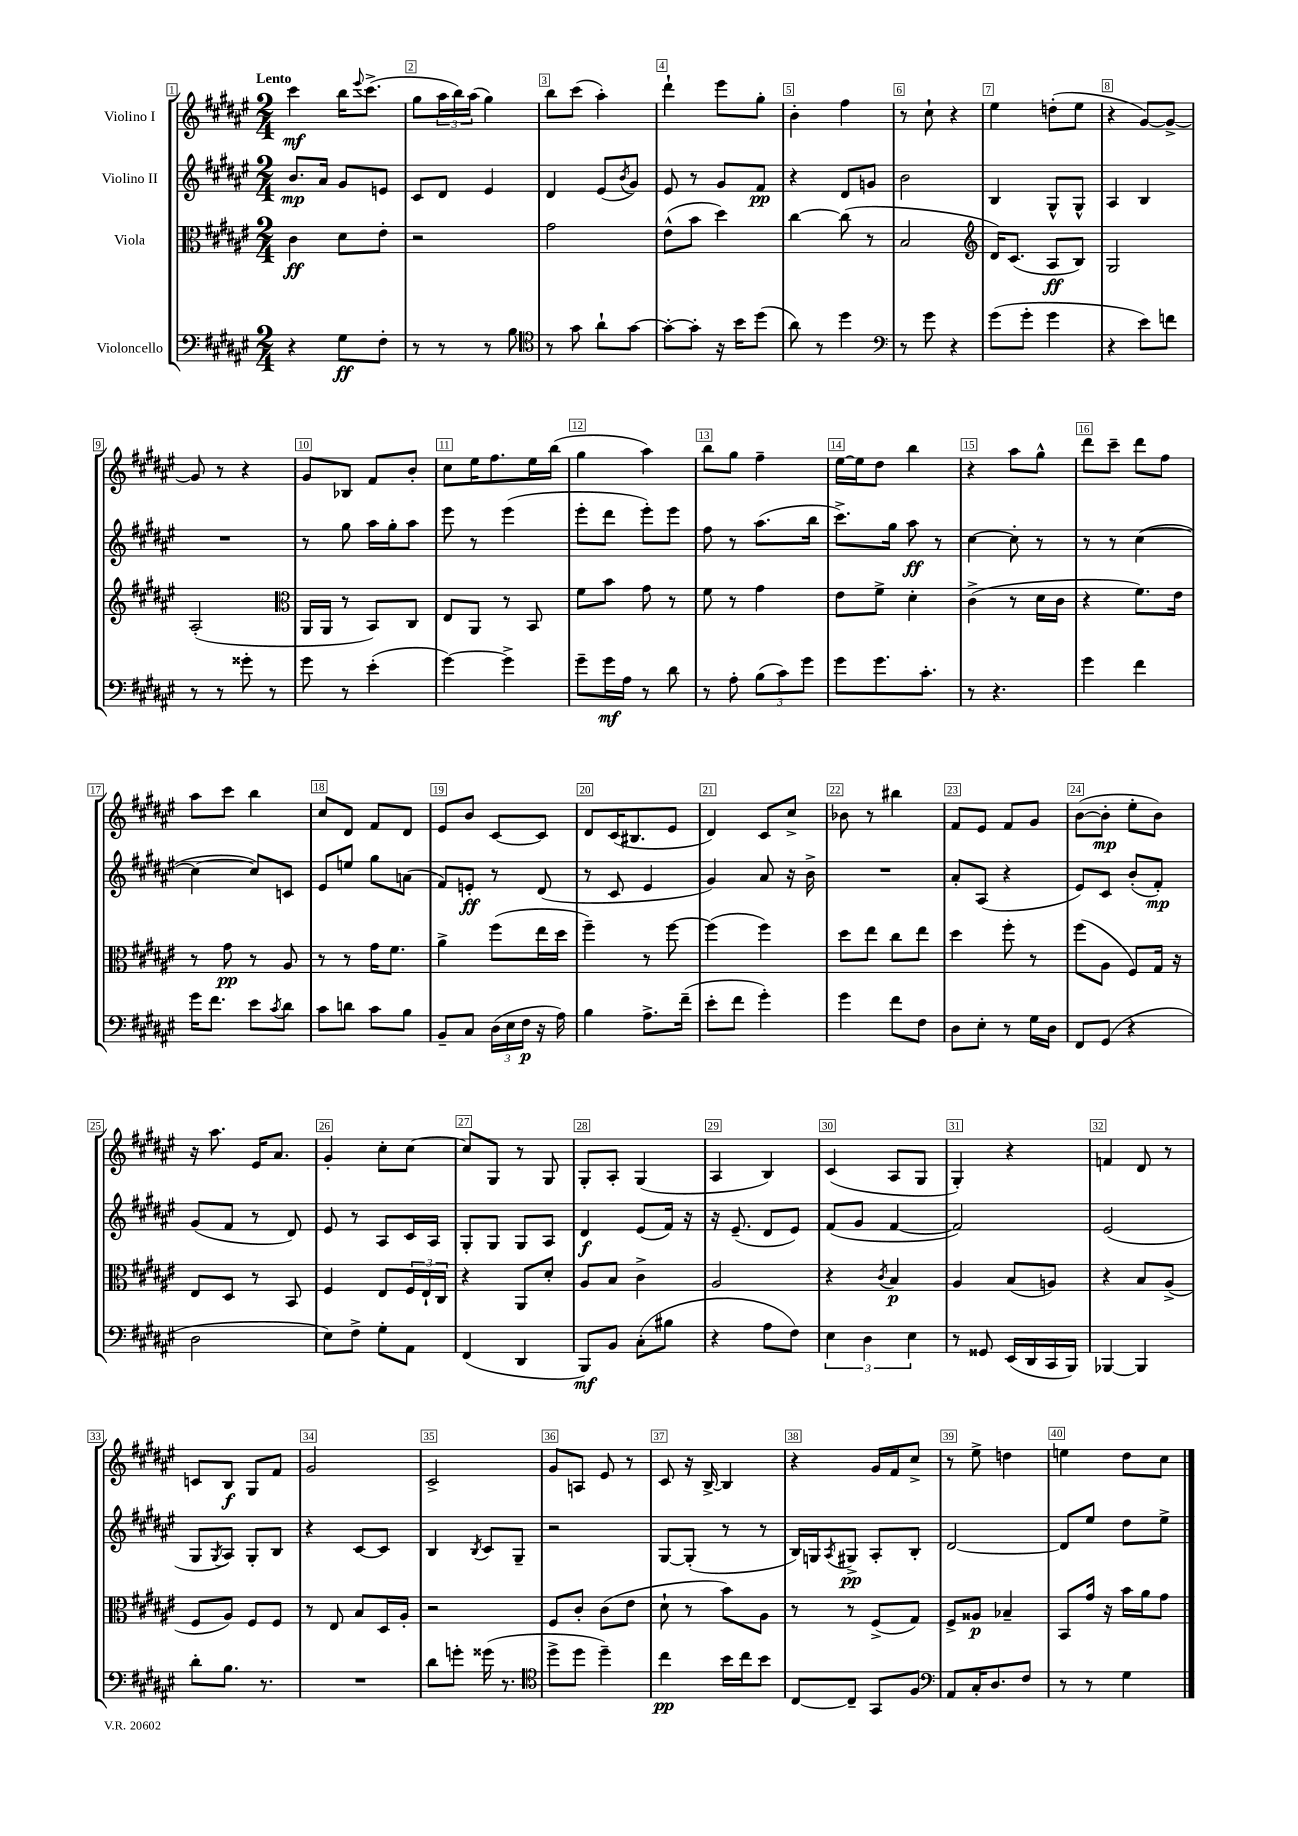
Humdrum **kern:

**kern	**dynam	**kern	**dynam	**kern	**dynam	**kern	**dynam
*part4	*part4	*part3	*part3	*part2	*part2	*part1	*part1
*staff4	*staff4	*staff3	*staff3	*staff2	*staff2	*staff1	*staff1
*I"Violoncello	*	*I"Viola	*	*I"Violino II	*	*I"Violino I	*
*clefF4	*	*clefC3	*	*clefG2	*	*clefG2	*
*k[f#c#g#d#a#e#]	*	*k[f#c#g#d#a#e#]	*	*k[f#c#g#d#a#e#]	*	*k[f#c#g#d#a#e#]	*
*M2/4	*	*M2/4	*	*M2/4	*	*M2/4	*
=1	=1	=1	=1	=1	=1	=1	=1
!	!	!	!	!	!	!LO:TX:a:B:t=Lento	!
4r	.	4c#\	ff	8.b/L	mp	4ccc#\	mf
.	.	.	.	16a#/Jk	.	.	.
8G#\L	ff	8d#\L	.	8g#/L	.	16bb\KL	.
.	.	.	.	.	.	8qqeee#/	.
.	.	.	.	.	.	(8.ccc#^\J	.
8F#'\J	.	8e#'\J	.	8en/J	.	.	.
=2	=2	=2	=2	=2	=2	=2	=2
8r	.	2r	.	8c#/L	.	8gg#\L	.
8r	.	.	.	8d#/J	.	24aa#\L	.
.	.	.	.	.	.	24bb\)	.
.	.	.	.	.	.	(24aa#\JJ	.
8r	.	.	.	4e#/	.	4gg#\)	.
8B\	.	.	.	.	.	.	.
=3	=3	=3	=3	=3	=3	=3	=3
*clefC4	*	*	*	*	*	*	*
8r	.	2g#\	.	4d#/	.	8bb\L	.
8g#\	.	.	.	.	.	(8ccc#\J	.
8a#`\L	.	.	.	(8e#/L	.	4aa#'\)	.
.	.	.	.	8qb/	.	.	.
[8g#\J	.	.	.	8g#/J)	.	.	.
=4	=4	=4	=4	=4	=4	=4	=4
8g#'\L_	.	(8e#^^\L	.	8e#/	.	4ddd#`\	.
8g#'\J]	.	8b\J	.	8r	.	.	.
16r	.	4dd#\)	.	8g#/L	.	8eee#\L	.
16b\KL	.	.	.	.	.	.	.
(8dd#\J	.	.	.	8f#/J	pp	8gg#'\J	.
=5	=5	=5	=5	=5	=5	=5	=5
8a#\)	.	[4cc#\	.	4r	.	4b'\	.
8r	.	.	.	.	.	.	.
4dd#\	.	(8cc#\]	.	8d#/L	.	4ff#\	.
.	.	8r	.	8gn/J	.	.	.
=6	=6	=6	=6	=6	=6	=6	=6
*clefF4	*	*	*	*	*	*	*
8r	.	2B/	.	2b\	.	8r	.
8g#\	.	.	.	.	.	8cc#`\	.
4r	.	.	.	.	.	4r	.
=7	=7	=7	=7	=7	=7	=7	=7
*	*	*clefG2	*	*	*	*	*
(8g#\L	.	16d#/KL)	.	4B/	.	4ee#\	.
.	.	(8.c#/J	.	.	.	.	.
8g#'\J	.	.	.	.	.	.	.
4g#\	.	8A#/L	ff	8G#^^/L	.	(8ddn'\L	.
.	.	8B/J)	.	8G#^^/J	.	8ee#\J	.
=8	=8	=8	=8	=8	=8	=8	=8
4r	.	2G#/	.	4A#/	.	4r	.
8e#\L)	.	.	.	4B/	.	[8g#/L)	.
8fn\J	.	.	.	.	.	8g#^/J_	.
!!LO:LB:g=z
=9	=9	=9	=9	=9	=9	=9	=9
8r	.	(2A#'/	.	2r	.	8g#/]	.
8r	.	.	.	.	.	8r	.
8g##X'\	.	.	.	.	.	4r	.
8r	.	.	.	.	.	.	.
=10	=10	=10	=10	=10	=10	=10	=10
*	*	*clefC3	*	*	*	*	*
8g#\	.	16AA#/LL	.	8r	.	8g#/L	.
.	.	16AA#/JJ	.	.	.	.	.
8r	.	8r	.	8gg#\	.	8B-X/J	.
(4e#'\	.	8BB/L)	.	16aa#\LL	.	8f#/L	.
.	.	.	.	16gg#'\J	.	.	.
.	.	8C#/J	.	8aa#\J	.	8b'/J	.
=11	=11	=11	=11	=11	=11	=11	=11
[4g#\)	.	8E#/L	.	8eee#\	.	8cc#\L	.
.	.	8AA#/J	.	8r	.	16ee#\K	.
.	.	.	.	.	.	8.ff#\	.
4g#^\]	.	8r	.	(4eee#\	.	.	.
.	.	8BB/	.	.	.	16ee#\L	.
.	.	.	.	.	.	(16bb\JJ	.
=12	=12	=12	=12	=12	=12	=12	=12
8g#~\L	.	8f#\L	.	8eee#'\L	.	4gg#\	.
16g#\L	mf	8b\J	.	8ddd#\J	.	.	.
16A#\JJ	.	.	.	.	.	.	.
8r	.	8g#\	.	8eee#'\L)	.	4aa#\)	.
8d#\	.	8r	.	8eee#\J	.	.	.
=13	=13	=13	=13	=13	=13	=13	=13
8r	.	8f#\	.	8ff#\	.	8bb\L	.
8A#'\	.	8r	.	8r	.	8gg#\J	.
(12B\L	.	4g#\	.	(8.aa#\L	.	4ff#~\	.
12c#\)	.	.	.	.	.	.	.
12g#\J	.	.	.	.	.	.	.
.	.	.	.	16bb\Jk	.	.	.
=14	=14	=14	=14	=14	=14	=14	=14
8g#\L	.	8e#\L	.	8.ccc#^\L)	.	[16ee#\LL	.
.	.	.	.	.	.	16ee#\J]	.
8.g#\	.	8f#^\J	.	.	.	8dd#\J	.
.	.	.	.	16gg#\Jk	.	.	.
.	.	4d#'\	.	8aa#\	ff	4bb\	.
8.c#'\J	.	.	.	.	.	.	.
.	.	.	.	8r	.	.	.
=15	=15	=15	=15	=15	=15	=15	=15
8r	.	(4c#^\	.	[4cc#\	.	4r	.
4.r	.	.	.	.	.	.	.
.	.	8r	.	8cc#'\]	.	8aa#\L	.
.	.	16d#\LL	.	8r	.	8gg#^^\J	.
.	.	16c#\JJ	.	.	.	.	.
=16	=16	=16	=16	=16	=16	=16	=16
4g#\	.	4r	.	8r	.	8ddd#\L	.
.	.	.	.	8r	.	8ccc#~\J	.
4f#\	.	8.f#\L)	.	([4cc#\	.	8ddd#\L	.
.	.	.	.	.	.	8ff#\J	.
.	.	16e#\Jk	.	.	.	.	.
!!LO:LB:g=z
=17	=17	=17	=17	=17	=17	=17	=17
16g#\KL	.	8r	.	4cc#\_	.	8aa#\L	.
8.f#\J	.	.	.	.	.	.	.
.	.	8g#\	pp	.	.	8ccc#\J	.
8e#\L	.	8r	.	8cc#/L])	.	4bb\	.
8qc#/	.	.	.	.	.	.	.
8d#\J	.	8A#/	.	8cn/J	.	.	.
=18	=18	=18	=18	=18	=18	=18	=18
8c#\L	.	8r	.	8e#/L	.	8cc#/L	.
8dn\J	.	8r	.	8een/J	.	8d#/J	.
8c#\L	.	16g#\KL	.	8gg#\L	.	8f#/L	.
.	.	8.f#\J	.	.	.	.	.
8B\J	.	.	.	(8an\J	.	8d#/J	.
=19	=19	=19	=19	=19	=19	=19	=19
8BB~/L	.	4a#^\	.	8f#/L)	.	8e#/L	.
8C#/J	.	.	.	8en'/J	ff	8b/J	.
(24D#\LL	.	(8ff#\L	.	8r	.	[8c#/L	.
24E#\	.	.	.	.	.	.	.
24F#\JJ	p	.	.	.	.	.	.
16r	.	16ee#\L	.	(8d#/	.	8c#/J]	.
16A#\)	.	16dd#\JJ	.	.	.	.	.
=20	=20	=20	=20	=20	=20	=20	=20
4B\	.	4ff#~\)	.	8r	.	8d#/L	.
.	.	.	.	8c#/	.	(16c#/K	.
.	.	.	.	.	.	8.B#X/	.
8.A#^\L	.	8r	.	4e#/	.	.	.
.	.	[8ff#\	.	.	.	8e#/J	.
(16f#~\Jk	.	.	.	.	.	.	.
=21	=21	=21	=21	=21	=21	=21	=21
8e#'\L	.	(4ff#\]	.	4g#/)	.	4d#/)	.
8f#\J	.	.	.	.	.	.	.
4g#'\)	.	4ff#\)	.	8a#/	.	8c#/L	.
.	.	.	.	16r	.	8cc#^/J	.
.	.	.	.	16b^\	.	.	.
=22	=22	=22	=22	=22	=22	=22	=22
4g#\	.	8dd#\L	.	2r	.	8b-X\	.
.	.	8ee#\J	.	.	.	8r	.
8f#\L	.	8cc#\L	.	.	.	4bb#X\	.
8F#\J	.	8ee#\J	.	.	.	.	.
=23	=23	=23	=23	=23	=23	=23	=23
8D#\L	.	4dd#\	.	8a#'/L	.	8f#/L	.
8E#'\J	.	.	.	(8A#/J	.	8e#/J	.
8r	.	8ff#'\	.	4r	.	8f#/L	.
16G#\LL	.	8r	.	.	.	8g#/J	.
16D#\JJ	.	.	.	.	.	.	.
=24	=24	=24	=24	=24	=24	=24	=24
8FF#/L	.	(8ff#\L	.	8e#/L)	.	([8b\L	.
(8GG#/J	.	8A#\J	.	8c#/J	.	8b'\J]	mp
4r	.	8F#/L)	.	(8b'/L	.	8ee#'\L	.
.	.	16G#/Jk	.	8f#'/J)	mp	8b\J)	.
.	.	16r	.	.	.	.	.
!!LO:LB:g=z
=25	=25	=25	=25	=25	=25	=25	=25
2D#\	.	8E#/L	.	(8g#/L	.	16r	.
.	.	.	.	.	.	8.aa#\	.
.	.	8D#/J	.	8f#/J	.	.	.
.	.	8r	.	8r	.	16e#/KL	.
.	.	.	.	.	.	8.a#/J	.
.	.	8BB/	.	8d#/)	.	.	.
=26	=26	=26	=26	=26	=26	=26	=26
8E#\L)	.	4F#/	.	8e#/	.	4g#'/	.
8F#^\J	.	.	.	8r	.	.	.
8G#'\L	.	8E#/L	.	8A#/L	.	8cc#'\L	.
8AA#\J	.	24F#/L	.	16c#/L	.	[8cc#\J	.
.	.	24E#`/	.	.	.	.	.
.	.	.	.	16A#/JJ	.	.	.
.	.	24C#/JJ	.	.	.	.	.
=27	=27	=27	=27	=27	=27	=27	=27
(4FF#/	.	4r	.	8G#'/L	.	8cc#/L]	.
.	.	.	.	8G#/J	.	8G#/J	.
4DD#/	.	8AA#/L	.	8G#/L	.	8r	.
.	.	8d#'/J	.	8A#/J	.	8G#/	.
=28	=28	=28	=28	=28	=28	=28	=28
8BBB/L)	mf	8A#/L	.	4d#/	f	8G#'/L	.
8BB/J	.	8B/J	.	.	.	8A#'/J	.
(8C#'\L	.	4c#^\	.	(8e#/L	.	(4G#/	.
8B#X\J	.	.	.	16f#/Jk)	.	.	.
.	.	.	.	16r	.	.	.
=29	=29	=29	=29	=29	=29	=29	=29
4r	.	2A#/	.	16r	.	4A#/	.
.	.	.	.	(8.e#~/	.	.	.
8A#\L	.	.	.	8d#/L	.	4B/)	.
8F#\J)	.	.	.	8e#/J)	.	.	.
=30	=30	=30	=30	=30	=30	=30	=30
6E#\	.	4r	.	(8f#/L	.	(4c#/	.
.	.	.	.	8g#/J	.	.	.
6D#\	.	.	.	.	.	.	.
.	.	8qc#/	.	.	.	.	.
.	.	4B/	p	[4f#/	.	8A#/L	.
6E#\	.	.	.	.	.	.	.
.	.	.	.	.	.	8G#/J	.
=31	=31	=31	=31	=31	=31	=31	=31
8r	.	4A#/	.	2f#/])	.	4G#'/)	.
8GG##X/	.	.	.	.	.	.	.
(16EE#/LL	.	(8B/L	.	.	.	4r	.
16DD#/	.	.	.	.	.	.	.
16CC#/	.	8An/J)	.	.	.	.	.
16BBB/JJ)	.	.	.	.	.	.	.
=32	=32	=32	=32	=32	=32	=32	=32
[4BBB-X/	.	4r	.	(2e#/	.	4fn/	.
4BBB-/]	.	8B/L	.	.	.	8d#/	.
.	.	(8A#^/J	.	.	.	8r	.
!!LO:LB:g=z
=33	=33	=33	=33	=33	=33	=33	=33
8d#'\L	.	8F#/L	.	8G#/L	.	8cn/L	.
.	.	.	.	8qG#/	.	.	.
8.B\J	.	8A#/J)	.	8A#/J)	.	8B/J	f
.	.	8F#/L	.	8G#'/L	.	8G#/L	.
8.r	.	.	.	.	.	.	.
.	.	8F#/J	.	8B/J	.	8f#/J	.
=34	=34	=34	=34	=34	=34	=34	=34
2r	.	8r	.	4r	.	2g#/	.
.	.	8E#/	.	.	.	.	.
.	.	8B/L	.	[8c#/L	.	.	.
.	.	16D#/L	.	8c#/J]	.	.	.
.	.	16A#'/JJ	.	.	.	.	.
=35	=35	=35	=35	=35	=35	=35	=35
8d#\L	.	2r	.	4B/	.	2c#^/	.
8gn'\J	.	.	.	.	.	.	.
.	.	.	.	8qB/	.	.	.
(16g##X\	.	.	.	8c#/L	.	.	.
8.r	.	.	.	.	.	.	.
.	.	.	.	8G#~/J	.	.	.
=36	=36	=36	=36	=36	=36	=36	=36
*clefC4	*	*	*	*	*	*	*
8dd#^\L	.	8F#/L	.	2r	.	8g#/L	.
8dd#\J	.	8c#'/J	.	.	.	8An/J	.
4dd#~\)	.	(8c#\L	.	.	.	8e#/	.
.	.	8e#\J	.	.	.	8r	.
=37	=37	=37	=37	=37	=37	=37	=37
4cc#\	pp	8d#`\	.	[8G#/L	.	8c#/	.
.	.	8r	.	(8G#'/J]	.	16r	.
.	.	.	.	.	.	[16B^/	.
16b\LL	.	8b\L)	.	8r	.	4B/]	.
16cc#\J	.	.	.	.	.	.	.
8b\J	.	8A#\J	.	8r	.	.	.
=38	=38	=38	=38	=38	=38	=38	=38
[8C#/L	.	8r	.	16B/LL)	.	4r	.
.	.	.	.	16Gn/J	.	.	.
.	.	.	.	8qA#/	.	.	.
8C#~/J]	.	8r	.	8G#X^/J	pp	.	.
8GG#/L	.	(8F#^/L	.	8A#'/L	.	16g#/LL	.
.	.	.	.	.	.	16f#/J	.
8F#/J	.	8G#/J)	.	8B'/J	.	8cc#^/J	.
=39	=39	=39	=39	=39	=39	=39	=39
*clefF4	*	*	*	*	*	*	*
8AA#/L	.	8F#^/L	.	[2d#/	.	8r	.
16C#'/K	.	8A##X/J	p	.	.	8ee#^\	.
8.D#/	.	.	.	.	.	.	.
.	.	4B-X~/	.	.	.	4ddn\	.
8F#/J	.	.	.	.	.	.	.
=40	=40	=40	=40	=40	=40	=40	=40
8r	.	8BB/L	.	8d#/L]	.	4een\	.
8r	.	16g#/Jk	.	8ee#/J	.	.	.
.	.	16r	.	.	.	.	.
4G#\	.	16b\LL	.	8dd#\L	.	8dd#\L	.
.	.	16a#\J	.	.	.	.	.
.	.	8g#\J	.	8ee#^\J	.	8cc#\J	.
==	==	==	==	==	==	==	==
*-	*-	*-	*-	*-	*-	*-	*-
